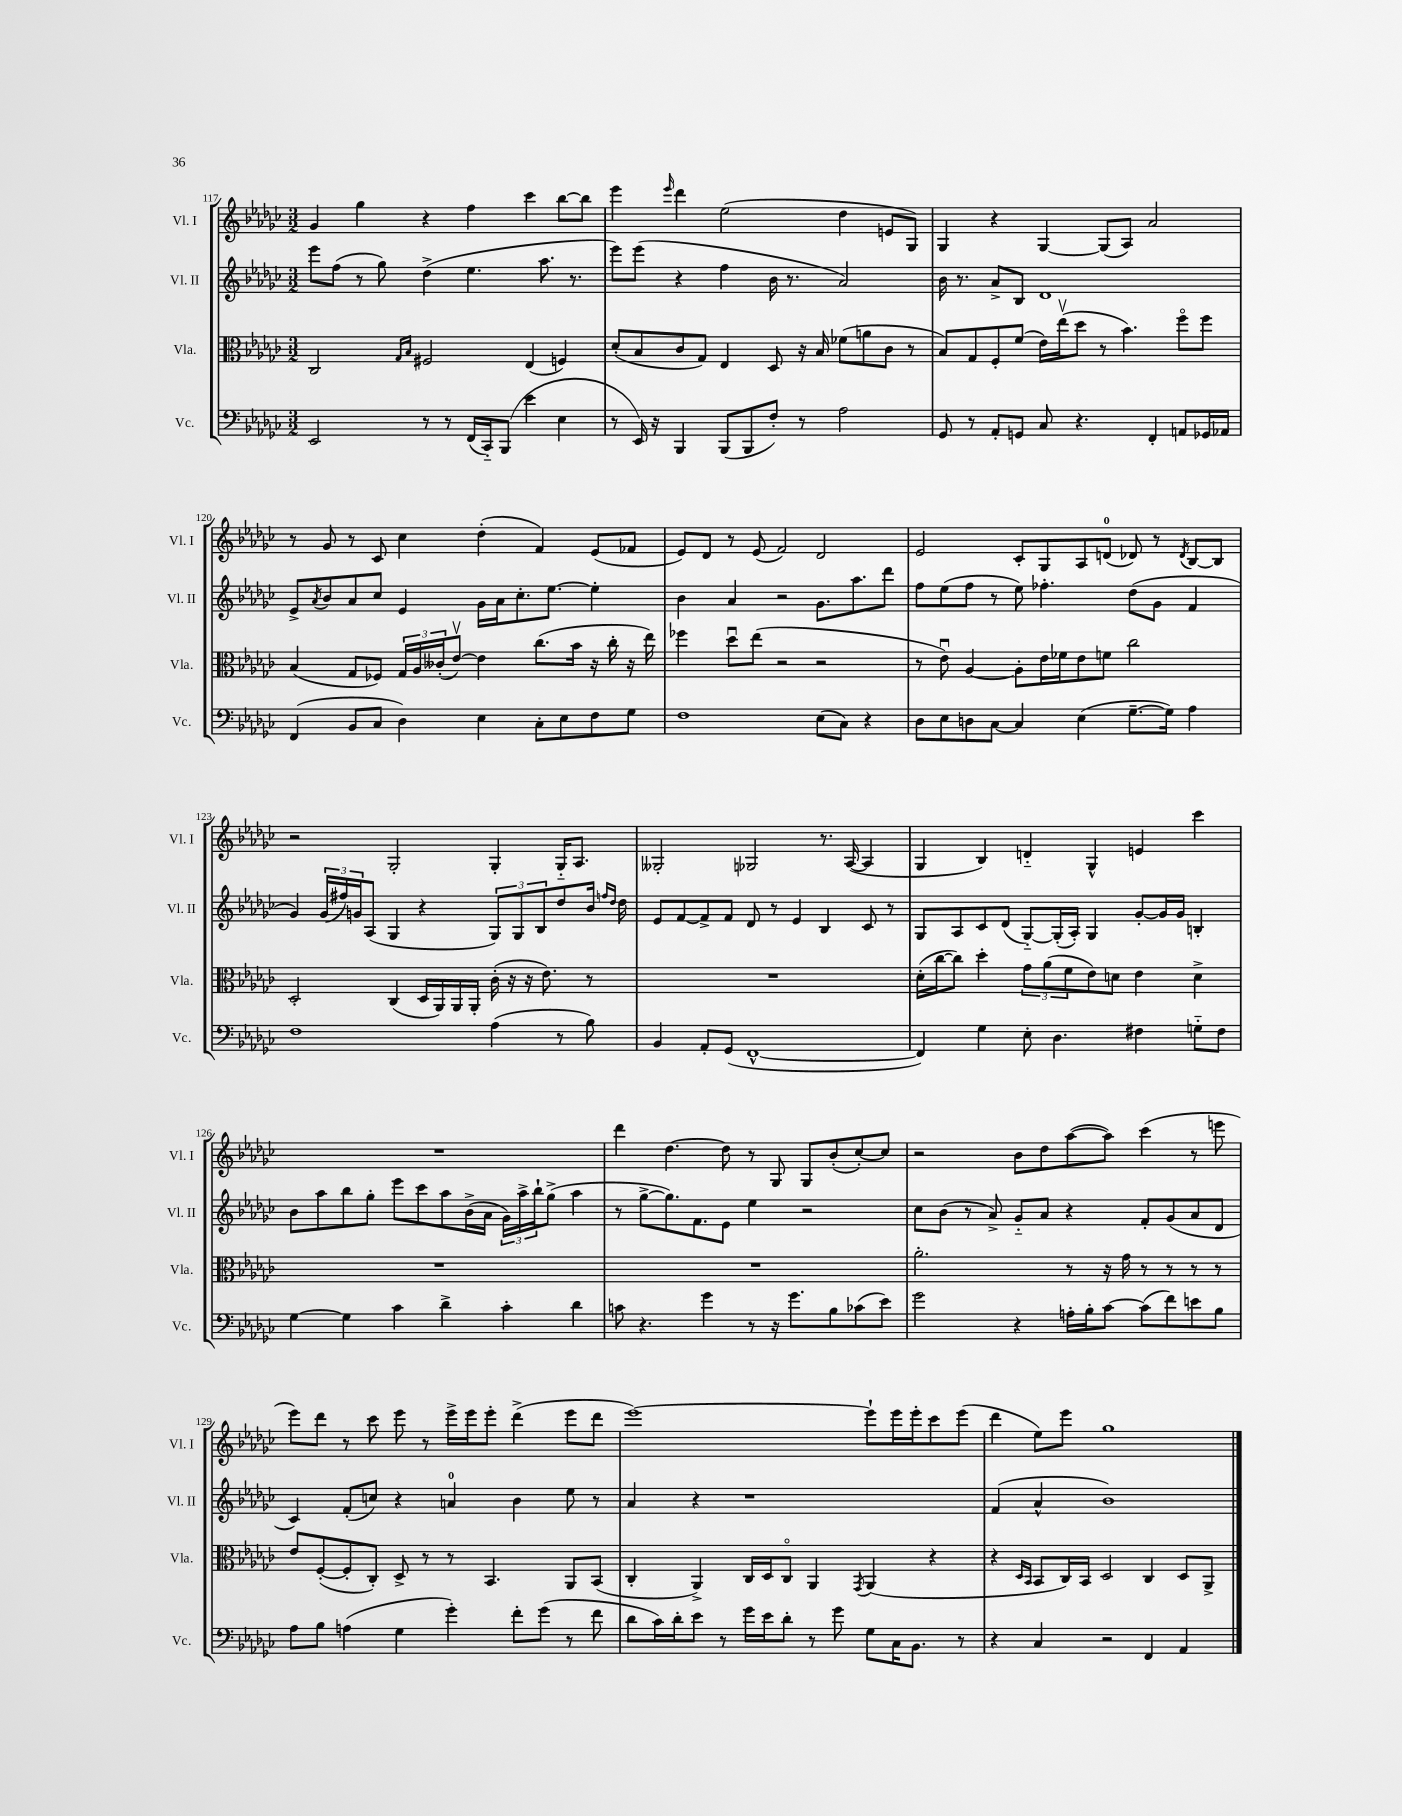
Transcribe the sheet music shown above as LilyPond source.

<<
\new StaffGroup <<
\new Staff = "s0" \with { instrumentName = "Vl. I" shortInstrumentName = "Vl. I" } {
    \clef treble \key ges \major \numericTimeSignature \time 3/2
    ges'4 ges''4 r4 f''4 ces'''4 bes''8~ bes''8 |
    ees'''4 \grace { ees'''16 } des'''4 ees''2( des''4 e'8 ges8) |
    ges4 r4 ges4~ ges8( aes8) aes'2 |
    r8 ges'8 r8 ces'8 ces''4 des''4-.( f'4) ees'8( fes'8 |
    ees'8) des'8 r8 ees'8( f'2) des'2 |
    ees'2 ces'8-. ges8 aes8 d'8-0( des'8) r8 \acciaccatura { des'8 } bes8~ bes8 |
    r2 ges2-. ges4-. ges16-_ aes8. |
    geses2-. ges2 r8. aes16~( aes4 |
    ges4 bes4) d'4-_ ges4-^ e'4 ces'''4 |
    R1. |
    des'''4 des''4.~ des''8 r8 ges8 ges8 bes'8-.( ces''8~-.) ces''8 |
    r2 bes'8 des''8 aes''8~( aes''8) ces'''4( r8 e'''8 |
    ees'''8) des'''8 r8 ces'''8 ees'''8 r8 ees'''16-> ees'''16 ees'''8-. des'''4->( ees'''8 des'''8 |
    ees'''1~) ees'''8-! ees'''16 ees'''16-. ces'''8 ees'''8( |
    des'''4 ees''8) ees'''8 ges''1 \bar "|." |
}
\new Staff = "s1" \with { instrumentName = "Vl. II" shortInstrumentName = "Vl. II" } {
    \clef treble \key ges \major \numericTimeSignature \time 3/2
    ees'''8 f''8( r8 ges''8) des''4->( ees''4. aes''8. r8. |
    ees'''8) ees'''8( r4 f''4 bes'16 r8. aes'2) |
    bes'16 r8. aes'8-> bes8 des'1 |
    ees'8-> \acciaccatura { aes'8 } bes'8 aes'8 ces''8 ees'4 ges'16 aes'16 ces''8.-. ees''8.~ ees''4-. |
    bes'4 aes'4 r2 ges'8. aes''8. des'''8 |
    f''8 ees''8( f''8 r8 ees''8) fes''4.-. des''8( ges'8 f'4 |
    ges'4) \tuplet 3/2 { ges'16( fis''16) g'16 } aes8( ges4 r4 \tuplet 3/2 { ges8) ges8 bes8 } des''8 bes'16 \grace { f''16 des''16 } des''16 |
    ees'8 f'8~ f'8-> f'8 des'8 r8 ees'4 bes4 ces'8 r8 |
    ges8 aes8 ces'8 des'8( ges8~-_) ges16-.( aes16-.) ges4 ges'8~-. ges'16 ges'16 b4-. |
    bes'8 aes''8 bes''8 ges''8-. ees'''8 ces'''8 aes''8 bes'16->( aes'16 \tuplet 3/2 { ges'16) aes''16-> bes''16-! } ges''8->( aes''4 |
    r8 ges''8~-> ges''8.) f'8. ees'8 ees''4 r2 |
    ces''8 bes'8( r8 aes'8->) ges'8-_ aes'8 r4 f'8-. ges'8( aes'8 des'8 |
    ces'4) f'8-.( c''8) r4 a'4-0 bes'4 ees''8 r8 |
    aes'4 r4 r1 |
    f'4( aes'4-^ bes'1) \bar "|." |
}
\new Staff = "s2" \with { instrumentName = "Vla." shortInstrumentName = "Vla." } {
    \clef alto \key ges \major \numericTimeSignature \time 3/2
    ces2 \grace { ges16 bes16 } fis2 ees4( f4) |
    des'8-.( bes8 ces'8 ges8) ees4 des8 r16 bes16 fes'8( a'8 ces'8 r8 |
    bes8) ges8 f8-. f'8( ees'16) ees''16\upbow( des''8 r8 bes'4.) f''8\flageolet f''8 |
    bes4( ges8 fes8) \tuplet 3/2 { ges16 aes16 ceses'16-.( } ees'8~\upbow) ees'4 ces''8.( bes'16 r16 ces''16-. r16 ees''16) |
    fes''4 des''8\downbow ees''8( r2 r2 |
    r8 ees'8\downbow) aes4~ aes8-. ees'16 fes'16 ees'8 f'8 ces''2 |
    des2-. ces4( des16 aes,16) aes,16 aes,16-. ces'16-.( r16 r16 ees'8.) r8 |
    R1. |
    des'16-.( ces''16~ ces''8) des''4-. \tuplet 3/2 { ges'8 aes'8( f'8 } ees'8) d'8 ees'4 d'4-> |
    R1. |
    R1. |
    aes'2.-. r8 r16 ges'16 r8 r8 r8 r8 |
    ees'8 f8~-.( f8-. ces8-.) des8-> r8 r8 bes,4. aes,8 bes,8( |
    ces4-. aes,4->) ces16 des16 ces8\flageolet aes,4 \acciaccatura { ges,8 } aes,4( r4 |
    r4 \grace { des16 bes,16 } bes,8 ces16) bes,16 des2 ces4 des8 aes,8-> \bar "|." |
}
\new Staff = "s3" \with { instrumentName = "Vc." shortInstrumentName = "Vc." } {
    \clef bass \key ges \major \numericTimeSignature \time 3/2
    ees,2 r8 r8 f,16( ces,16-_) bes,,8( ees'4 ees4 |
    r8 ees,16) r16 bes,,4 bes,,8( bes,,8 f8-.) r8 aes2 |
    ges,8 r8 aes,8-. g,8 ces8 r4. f,4-. a,8 ges,16 aes,16 |
    f,4( bes,8 ces8 des4) ees4 ces8-. ees8 f8 ges8 |
    f1 ees8( ces8) r4 |
    des8 ees8 d8 ces8~ ces4 ees4( ges8.~-- ges16) aes4 |
    f1 aes4( r8 bes8) |
    bes,4 aes,8-. ges,8( f,1~-^ |
    f,4) ges4 ees8-. des4. fis4 g8-_ fis8 |
    ges4~ ges4 ces'4 des'4-> ces'4-. des'4 |
    c'8 r4. ges'4 r8 r16 ges'8. bes8 ces'8( ees'8) |
    ges'2 r4 a16-. bes16-. ces'8~ ces'8( f'8) e'8 bes8 |
    aes8 bes8 a4( ges4 ges'4-.) f'8-. ges'8( r8 f'8 |
    des'8 ces'16) des'16-. ees'8 r8 ges'16 ees'16 des'8-. r8 ges'8 ges8 ces16 bes,8. r8 |
    r4 ces4 r2 f,4 aes,4 \bar "|." |
}
>>
>>
\layout { \context { \Score currentBarNumber = #117 } }
